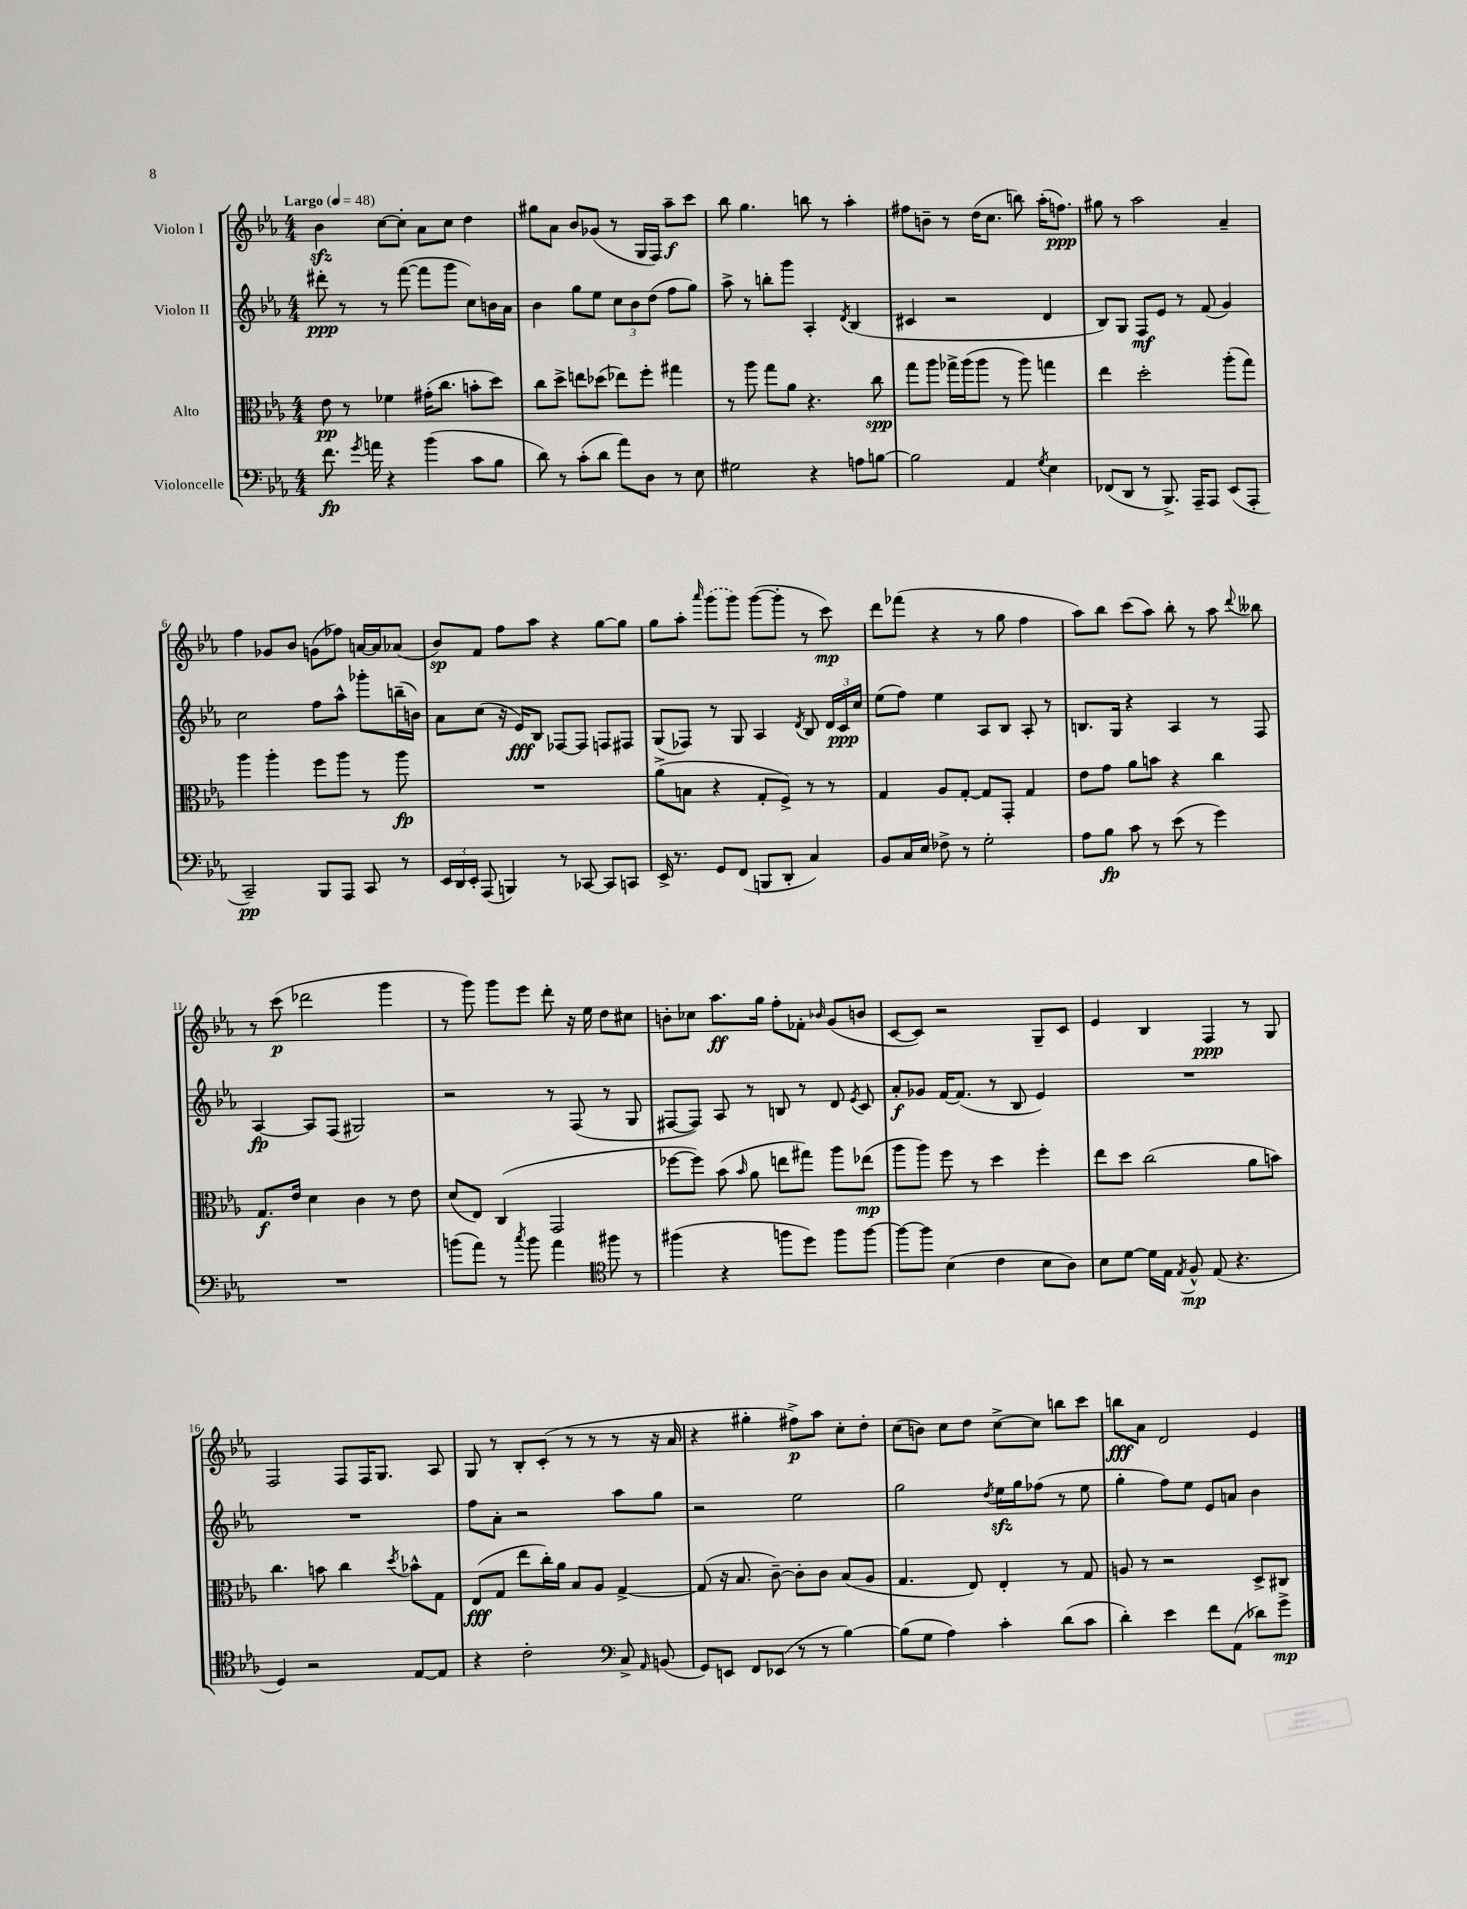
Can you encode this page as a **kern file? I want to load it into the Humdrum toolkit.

**kern	**kern	**kern	**kern
*staff4	*staff3	*staff2	*staff1
*clefF4	*clefC3	*clefG2	*clefG2
*k[b-e-a-]	*k[b-e-a-]	*k[b-e-a-]	*k[b-e-a-]
*M4/4	*M4/4	*M4/4	*M4/4
*MM48	*MM48	*MM48	*MM48
8.f	8e-	8ddd#'	4b-
.	8r	8r	.
8qg	.	.	.
16a	.	.	.
4r	4f-	8r	[8cc
.	.	([8fff	8cc']
(4b-	(16g#'	8fff]	8a-
.	8.cc	.	.
.	.	8ggg	8cc
8c	8b'	8cc)	4dd
8B-	8dd)	16b	.
.	.	16a-	.
=	=	=	=
8d)	8cc	4b-	8gg#
8r	8dd^	.	8a-
(8c'	8ee	8gg	8b-
8d	(8dd-	8ee-	(8g-
8a-)	8ee-)	12cc	8r
.	.	12b-	.
8D	8ff'	.	16G
.	.	(12dd	.
.	.	.	16F)
8r	4gg#	8ff	8aa-~
8E-	.	8gg)	8ccc
=	=	=	=
2G#	8r	8aa-^	8bb-
.	8aa-	8r	4.gg
.	8gg	8bb'	.
.	8a-	8ggg	.
4r	4.r	4A-'	8bb
.	.	.	8r
.	.	8qd	.
8A	.	(4B-	4aa-'
[8B	8cc	.	.
=	=	=	=
2B]	8gg	4c#	8ff#
.	8aa-	.	8b~
.	16gg-^	2r	8r
.	(16aa-	.	.
.	8aa-	.	(16dd
.	.	.	8.cc
4AA-	8r	.	.
.	8aa-)	.	8bb)
8qG	.	.	.
4E-	4gg	4d	(16aa-'
.	.	.	8.ff)
=	=	=	=
(8FF-	4ee-	8B-)	8gg#
8DD	.	8G	8r
8r	2dd'	8F	2aa-
8.BBB-^)	.	8e-	.
.	.	8r	.
16AAA-~	.	.	.
8AAA-	.	(8f	.
(8EE-	(8aa-'	4g)	4a-~
8AAA-'	8gg)	.	.
=	=	=	=
2CC~)	4aa-	2cc	4ff
.	4aa-'	.	8g-
.	.	.	8b-
8BBB-	8ff	8ff	(8g
8AAA-	8aa-	8aa-^^	8ff-)
8CC	8r	8ggg-'	[16a
.	.	.	16a]
8r	8aa-	(16bb~	(8a-
.	.	16b)	.
=	=	=	=
24EE-	1r	8a-	8b-)
24DD	.	.	.
24EE-'	.	.	.
(8AAA-	.	(8cc	8f
4BBB)	.	16r	8ff
.	.	16e-)	.
.	.	8B-	8aa-
8r	.	[8F-	4r
[8CC-	.	8F-]	.
8CC-]	.	8F	[8gg
8CC	.	8F#	8gg]
=	=	=	=
16EE-^	(8a-^	(8G	8gg
8.r	.	.	.
.	8B	8F-)	8aa-'
.	.	.	16qqaaa-
8GG	4r	8r	(8ggg
(8FF	.	8G	8ggg)
8BBB	8G'	4A-	([8ggg
8DD'	8F^)	.	8ggg']
.	.	8qd	.
4C)	8r	8B-	8r
.	8r	24d	8ccc)
.	.	24c	.
.	.	24cc	.
=	=	=	=
8BB-	4G	(8ee-	8ddd
16C	.	8ff)	(8fff-
16E-	.	.	.
8F-^	8A-	4ee-	4r
8r	[8G'	.	.
2G'	8G]	8A-	8r
.	8GG'	8B-	8gg
.	4G	8A-'	4ff
.	.	8r	.
=	=	=	=
8A-	8e-	8.B	8aa-)
8B-	8g	.	8bb-
.	.	16G	.
8c	8a-	4r	(8ccc
8r	8b	.	8aa-)
(8e-	4r	4A-	8bb-'
8r	.	.	8r
4g)	4cc	8r	8aa-
.	.	.	8qqddd
.	.	8F	8bb--
=	=	=	=
1r	8.G	[4A-	8r
.	.	.	(8ccc
.	16e-	.	.
.	4d	8A-]	2ddd-
.	.	(8F	.
.	4c	2G#)	.
.	8r	.	4ggg
.	8e-	.	.
=	=	=	=
(8b	(8d	2r	8r
8a-)	8E-)	.	8ggg)
8r	(4C	.	8ggg
8qcc	.	.	.
8b	.	.	8eee-
4a-	2GG	8r	8ddd'
.	.	(8F	16r
.	.	.	16ee-
*clefC4	*	*	*
8ff#	.	8r	8dd
8r	.	8G	8cc#
=	=	=	=
(4ff#	[8ff-	[8F#	8b'
.	8ff-])	8F#])	8cc-
4r	(8b-	8A-	8.aa-
.	16qqb-	.	.
.	8a-	8r	.
.	.	.	16gg
8ff	8ee	8B	8ff'
8dd)	8gg#)	8r	8f-'
.	.	.	16qqb-
8ff	8aa-	8d	(8g
.	.	8qe-	.
[8ff	(8ee-	8c	8b
=	=	=	=
8ff_	8aa-	8a-'	[8c
8ff]	8aa-)	8g-	8c])
(4B-	8ff	[16f	2r
.	.	(8.f]	.
.	8r	.	.
4c	4dd	8r	.
.	.	8B-	.
8B-	4ff'	4e-)	8G~
8A-)	.	.	8c
=	=	=	=
8B-	8ee-	1r	4e-
[8d	8dd	.	.
16d]	(2cc	.	4B-
16E-	.	.	.
8qE-	.	.	.
8F^^	.	.	.
(8E-	.	.	4F
4.r	.	.	.
.	8a-	.	8r
.	8b)	.	8G
=	=	=	=
4D)	4.cc	1r	2F
2r	.	.	.
.	8b	.	.
.	4cc	.	8F
.	.	.	16F
.	.	.	8.G
.	8qdd	.	.
[8E-	8b-^^	.	.
8E-]	8G	.	8A-
=	=	=	=
4r	(8E-	8ff	8G
.	8G	8a-'	8r
2c'	8ee-	2r	8B-'
.	16cc')	.	(8c'
.	16a-	.	.
.	8B-	.	8r
.	8A-	.	8r
*clefF4	*	*	*
8C^	[4G^	8aa-	8r
16qqAA-	.	.	.
(8BB	.	8gg	16r
.	.	.	16a-
=	=	=	=
8GG)	(8G]	2r	4r
8EE	16r	.	.
.	8.B-	.	.
8FF	.	.	4gg#'
(8EE-	[8c~)	.	.
8r	8c']	2ee-	8ff#^)
8r	8c	.	8aa-
[4B-)	(8B-	.	8cc'
.	8A-	.	8dd'
=	=	=	=
(8B-]	4.G	2gg	(8cc
8G	.	.	8b)
4A-)	.	.	8cc
.	8E-)	.	8dd
.	.	8qdd	.
4c'	4E-'	16ee-	[8cc^
.	.	16gg	.
.	.	(8ff-	8cc]
(8d	8r	8r	8bb
8c	8G	8ee-	8ccc
=	=	=	=
4d')	8A	4gg'	8bb
.	8r	.	8a-
4e-	2r	8ff)	2d
.	.	8ee-	.
8f	.	8e-	.
(8AA-	.	8a	.
8d-)	8D^	4b-	4e-
8g^	8C#	.	.
==	==	==	==
*-	*-	*-	*-
